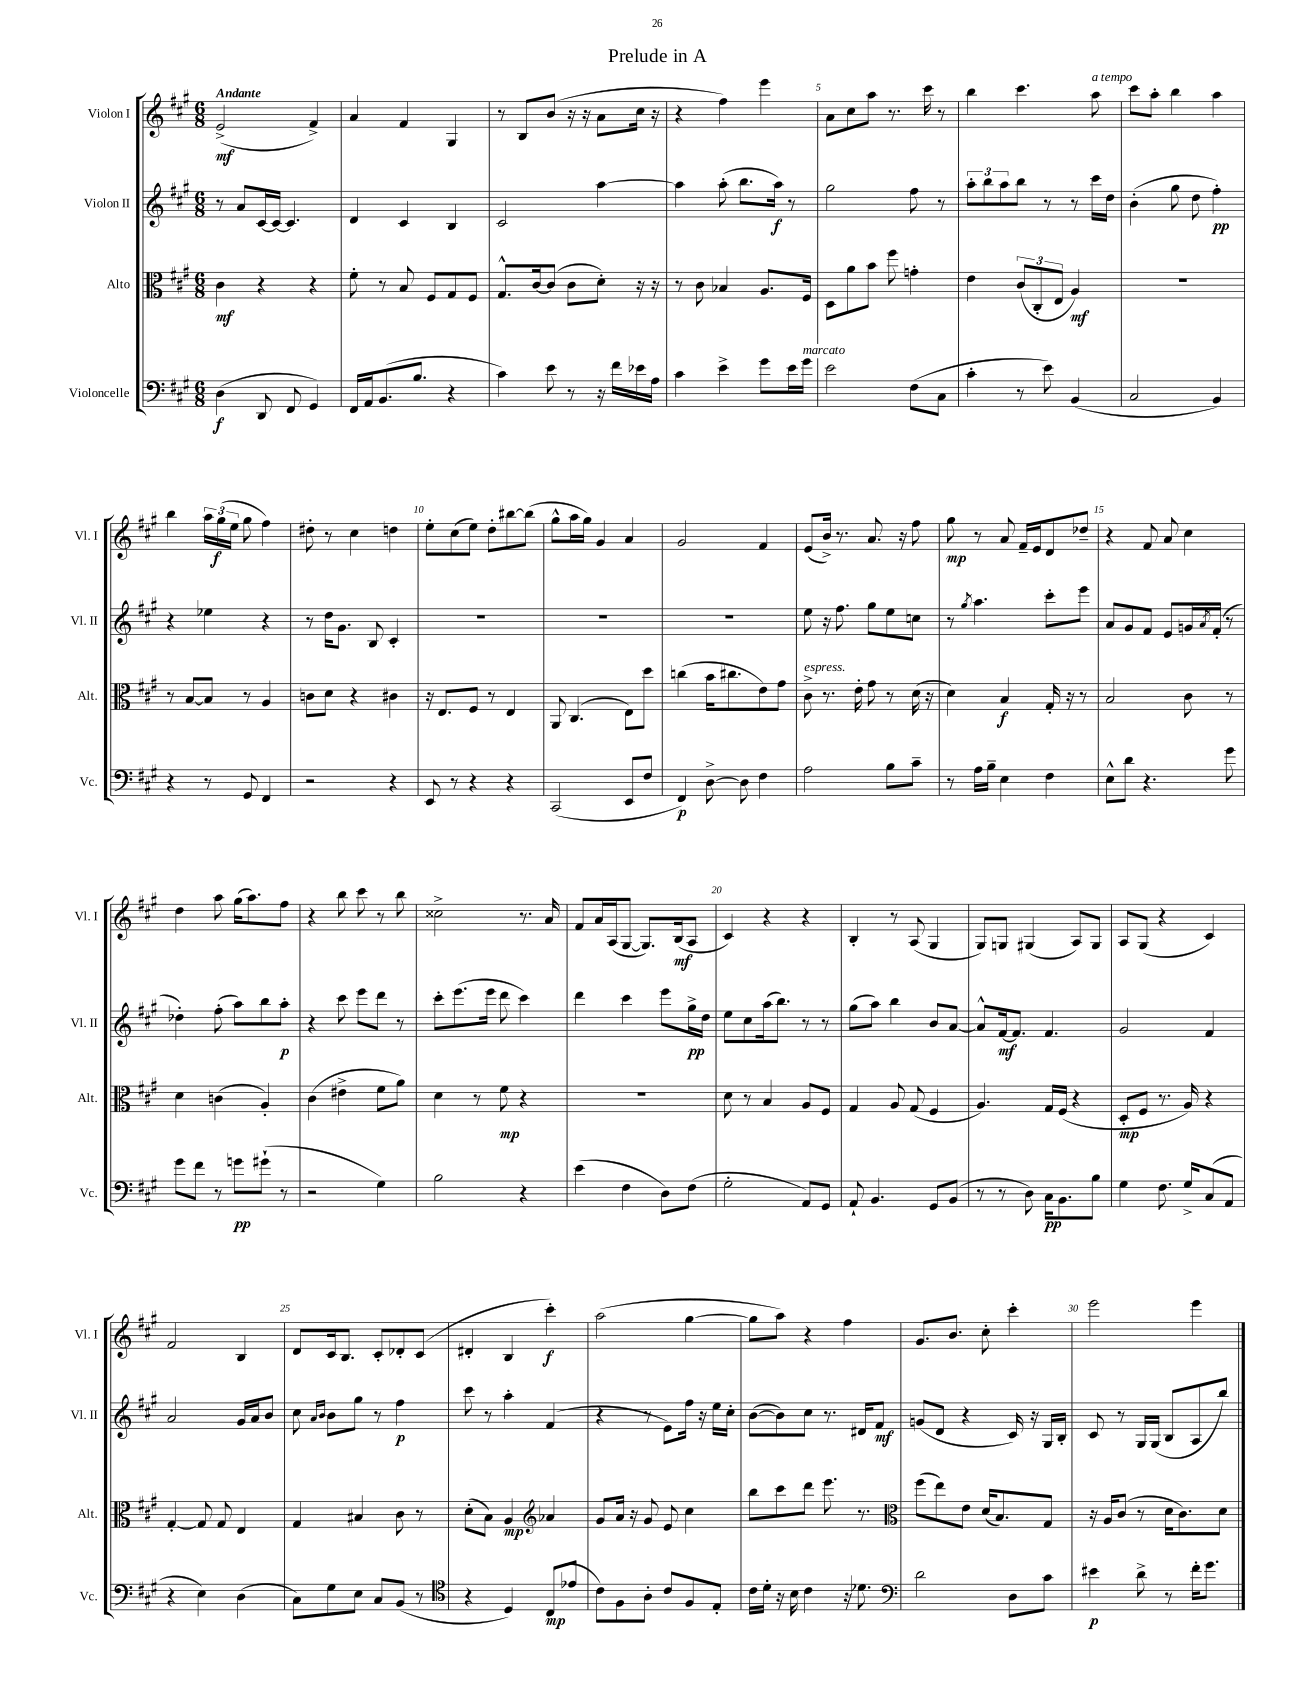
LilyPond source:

\header { title = "Prelude in A" }
<<
\new StaffGroup <<
\new Staff = "s0" \with { instrumentName = "Violon I" shortInstrumentName = "Vl. I" } {
    \clef treble \key a \major \numericTimeSignature \time 6/8 \tempo "Andante"
    e'2->\mf( fis'4->) |
    a'4 fis'4 gis4 |
    r8 b8 b'8( r16 r16 a'8 cis''16 r16 |
    r4 fis''4) e'''4 |
    a'8 cis''8 a''8 r8. cis'''16 r8 |
    b''4 cis'''4. a''8^\markup { \italic "a tempo" } |
    cis'''8 a''8-. b''4 a''4 |
    b''4 \tuplet 3/2 { a''16 gis''16\f( e''16 } gis''8 fis''4) |
    dis''8-. r8 cis''4 d''4 |
    e''8-. cis''8( e''8) d''8-. bis''8~ bis''8( |
    gis''8-^ a''16 gis''16) gis'4 a'4 |
    gis'2 fis'4 |
    e'8( b'16->) r8. a'8. r16 fis''8 |
    gis''8\mp r8 a'8 fis'16-- e'16 d'8 des''8-- |
    r4 fis'8 a'8 cis''4 |
    d''4 a''8 gis''16( a''8.) fis''8 |
    r4 b''8 cis'''8 r8 b''8 |
    cisis''2-> r8. a'16 |
    fis'8 a'16 a16( gis8~ gis8.) b16\mf( a8 |
    cis'4) r4 r4 |
    b4-. r8 a8( gis4 |
    gis8) g8 gis4( a8) gis8 |
    a8 gis8( r4 cis'4) |
    fis'2 b4 |
    d'8 cis'16 b8. cis'8-. des'8-. cis'8( |
    dis'4-. b4 cis'''4-.\f) |
    a''2( gis''4~ |
    gis''8 a''8) r4 fis''4 |
    gis'8. b'8. cis''8-. cis'''4-. |
    e'''2 e'''4 \bar "|." |
}
\new Staff = "s1" \with { instrumentName = "Violon II" shortInstrumentName = "Vl. II" } {
    \clef treble \key a \major \numericTimeSignature \time 6/8
    r8 a'8 cis'16~ cis'16~ cis'4. |
    d'4 cis'4 b4 |
    cis'2 a''4~ |
    a''4 a''8-.( b''8. a''16\f) r8 |
    gis''2 fis''8 r8 |
    \tuplet 3/2 { a''8-. b''8 a''8 } b''8 r8 r8 cis'''16 d''16 |
    b'4-.( gis''8 d''8 fis''4-.\pp) |
    r4 ees''4 r4 |
    r8 d''16 gis'8. b8 cis'4-. |
    R2. |
    R2. |
    R2. |
    e''8 r16 fis''8. gis''8 e''8 c''8 |
    r8 \acciaccatura { gis''8 } a''4. cis'''8-. e'''8 |
    a'8 gis'8 fis'8 e'8 g'16 \acciaccatura { a'8 } fis'16-.( r8 |
    des''4-.) fis''8-.( a''8) b''8 a''8-.\p |
    r4 cis'''8 e'''8 d'''8 r8 |
    cis'''8-. e'''8.( e'''16 d'''8 cis'''4) |
    d'''4 cis'''4 e'''8 gis''16->\pp d''16 |
    e''8 cis''8 a''16( b''8.) r8 r8 |
    gis''8( a''8) b''4 b'8 a'8~ |
    a'8-^ fis'16~\mf fis'8. fis'4. |
    gis'2 fis'4 |
    a'2 gis'16 a'16 b'8 |
    cis''8 \grace { a'16 b'16 } b'8 gis''8 r8 fis''4\p |
    cis'''8 r8 a''4-. fis'4( |
    r4 r8 e'8) fis''16 r16 e''16 cis''16-. |
    b'8~( b'8) cis''8 r8. dis'16 fis'8\mf |
    g'8( d'8 r4 cis'16) r16 gis16 b16-. |
    cis'8 r8 gis16 gis16( b8 a8 b''8) \bar "|." |
}
\new Staff = "s2" \with { instrumentName = "Alto" shortInstrumentName = "Alt." } {
    \clef alto \key a \major \numericTimeSignature \time 6/8
    cis'4\mf r4 r4 |
    fis'8-. r8 b8 fis8 gis8 fis8 |
    gis8.-^ cis'16~ cis'8( cis'8 d'8-.) r16 r16 |
    r8 cis'8 bes4 a8. fis16 |
    d8 a'8 b'8 fis''8 g'4-. |
    e'4 \tuplet 3/2 { cis'8( cis8-. e8 } a4\mf) |
    R2. |
    r8 b8~ b8 r8 a4 |
    c'8 d'8 r4 cis'4 |
    r16 e8. fis8 r8 e4 |
    a,8 cis4.( e8) d''8 |
    c''4( b'16 cis''8. e'8) gis'8 |
    cis'8->^\markup { \italic "espress." } r8. e'16-. gis'8 r8 d'16( r16 |
    d'4) b4\f gis16-. r16 r8 |
    b2 cis'8 r8 |
    d'4 c'4( a4-.) |
    cis'4( eis'4-> fis'8 a'8) |
    d'4 r8 fis'8\mp r4 |
    R2. |
    d'8 r8 b4 a8 fis8 |
    gis4 a8 gis8( fis4 |
    a4.) gis16 fis16( r4 |
    d8-.\mp fis8 r8. a16) r4 |
    gis4~-. gis8 gis8 e4 |
    gis4 bis4 cis'8 r8 |
    d'8-.( b8) a4\mp \clef treble aes'4 |
    gis'8 a'16 r16 gis'8 e'8 cis''4 |
    b''8 cis'''8 d'''8 e'''8. r8. |
    \clef alto fis''8( e''8) e'8 d'16( b8.) gis8 |
    r16 a16 cis'8( r8 d'16 cis'8.) d'8 \bar "|." |
}
\new Staff = "s3" \with { instrumentName = "Violoncelle" shortInstrumentName = "Vc." } {
    \clef bass \key a \major \numericTimeSignature \time 6/8
    d4\f( d,8 fis,8 gis,4) |
    fis,16 a,16 b,8.( b8. r4 |
    cis'4) e'8 r8 r16 fis'16 ees'16 a16 |
    cis'4 e'4-> gis'8 e'16 gis'16^\markup { \italic "marcato" } |
    e'2 fis8( cis8 |
    cis'4-. r8 e'8) b,4( |
    cis2 b,4) |
    r4 r8 gis,8 fis,4 |
    r2 r4 |
    e,8 r8 r4 r4 |
    cis,2( e,8 fis8 |
    fis,4\p) d8~-> d8 fis4 |
    a2 b8 cis'8-- |
    r8 a16 b16-- e4 fis4 |
    e8-^ d'8 r4. gis'8 |
    gis'8 fis'8 r8 g'8\pp gis'8-!( r8 |
    r2 gis4) |
    b2 r4 |
    e'4( fis4 d8) fis8( |
    gis2-. a,8) gis,8 |
    a,8-! b,4. gis,8 b,8( |
    r8 r8 d8) cis16\pp b,8. b8 |
    gis4 fis8. gis16-> cis8( a,8 |
    r4 e4) d4( |
    cis8) gis8 e8 cis8 b,8( r8 |
    \clef tenor r4 d4) cis8\mp( ees'8 |
    cis'8) fis8 a8-. cis'8 fis8 e8-. |
    cis'16 d'16-. r16 b16 cis'4 r16 des'8. |
    \clef bass d'2 d8 cis'8 |
    eis'4\p d'8-> r8 fis'16-. gis'8. \bar "|." |
}
>>
>>
\layout { \context { \Score \override BarNumber.break-visibility = ##(#f #t #t) barNumberVisibility = #(every-nth-bar-number-visible 5) } }
